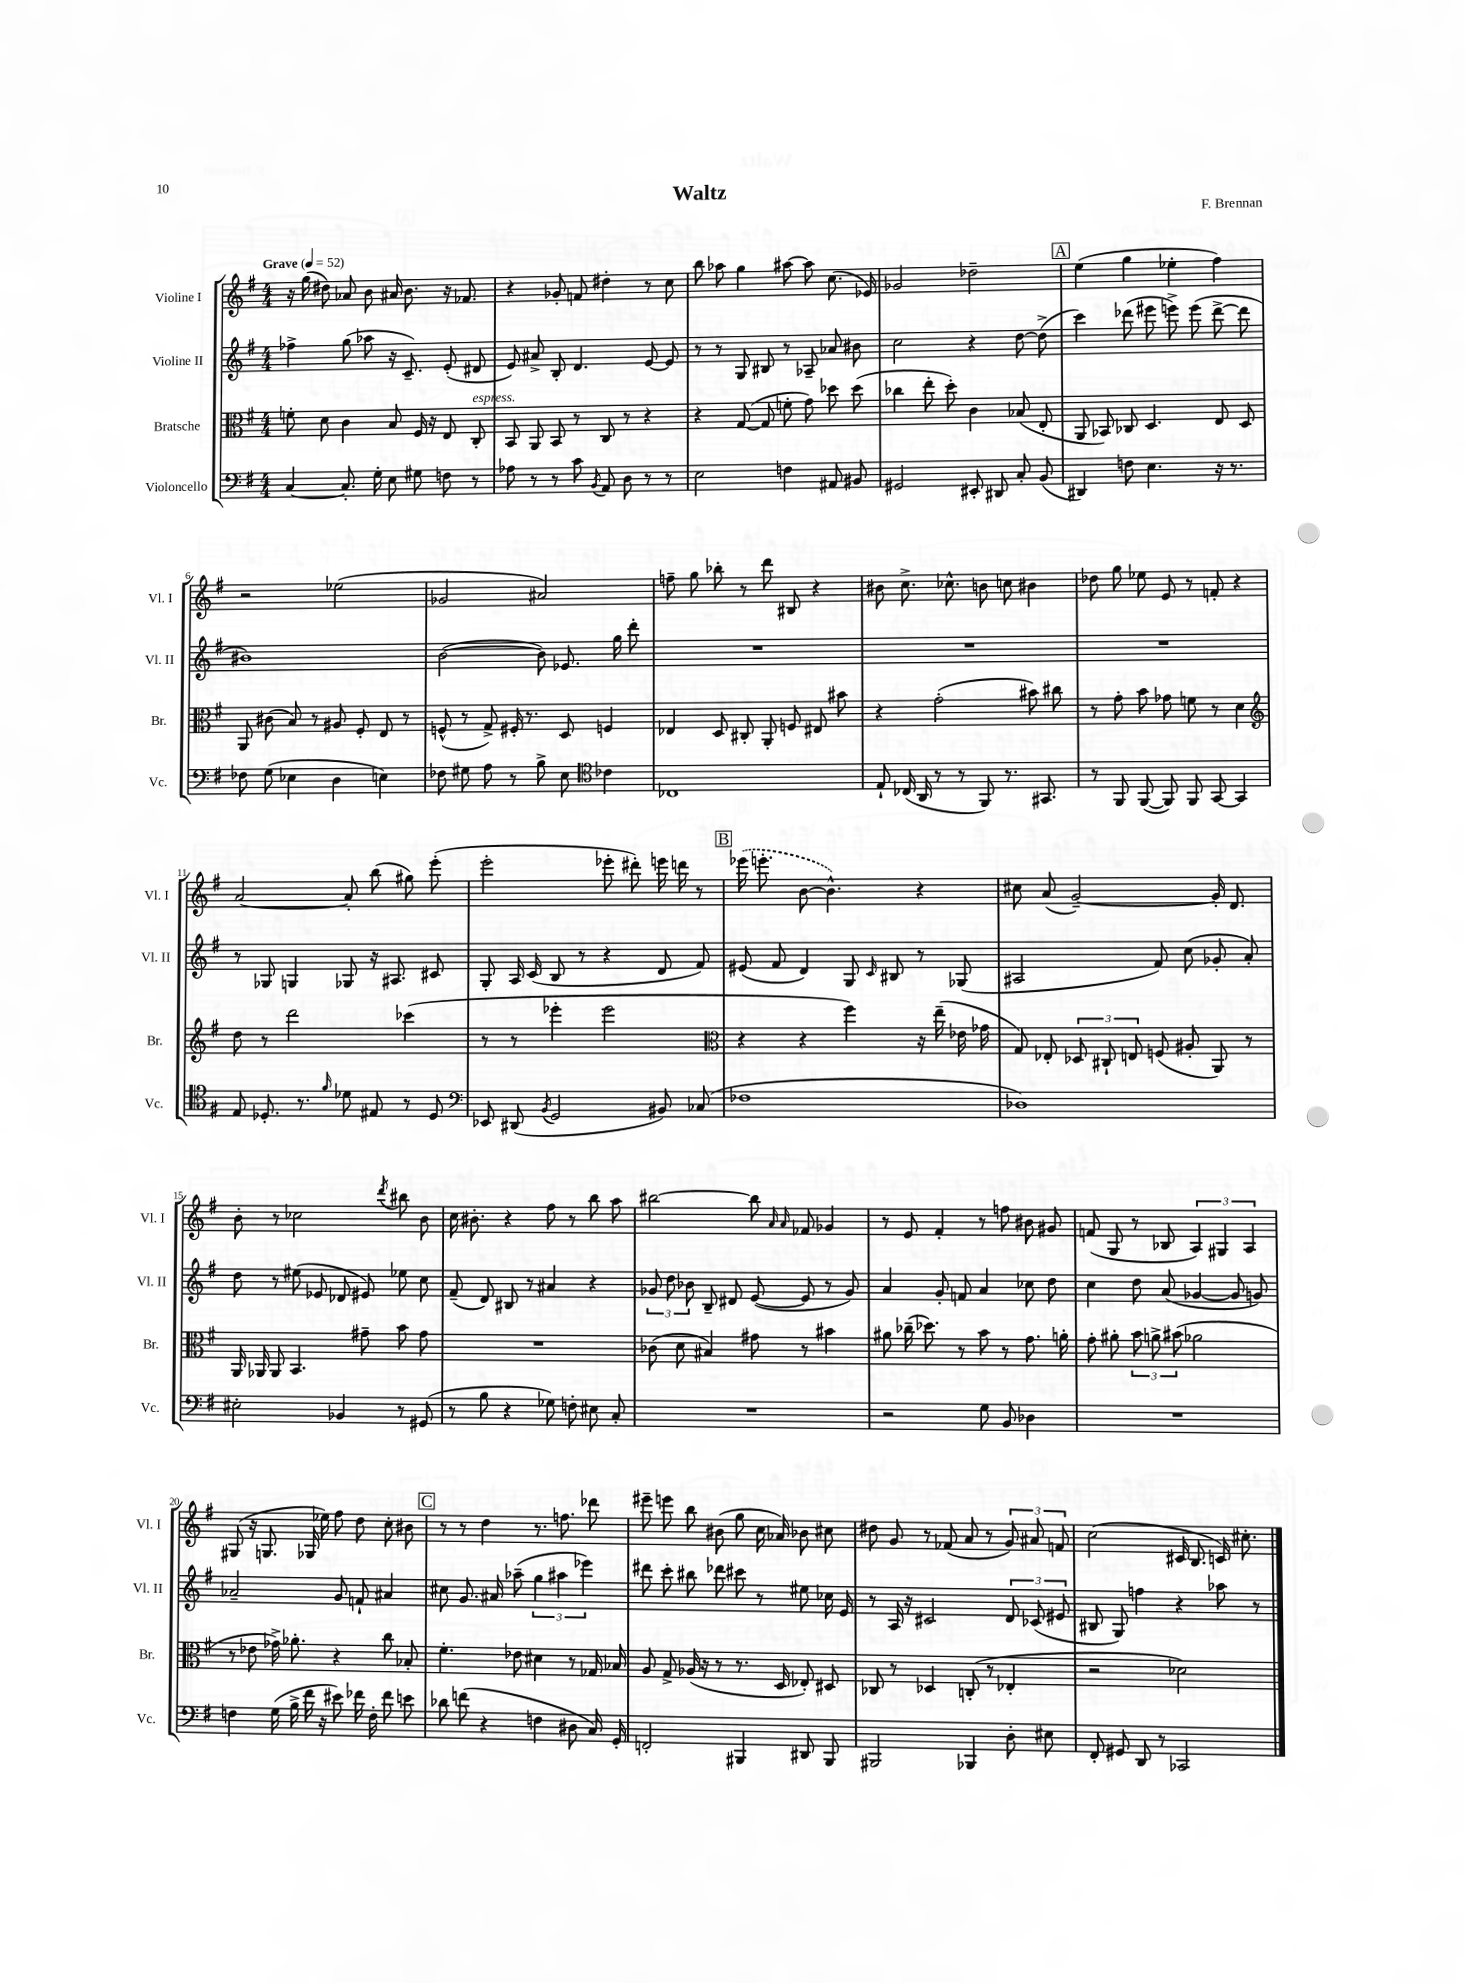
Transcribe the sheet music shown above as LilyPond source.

\header { title = "Waltz" composer = "F. Brennan" }
<<
\new StaffGroup <<
\new Staff = "s0" \with { instrumentName = "Violine I" shortInstrumentName = "Vl. I" } {
    \clef treble \key g \major \numericTimeSignature \time 4/4 \tempo "Grave" 4 = 52
    \autoBeamOff r16 g''16( dis''8) aes'8 b'8 ais'16 b'8. r16 fes'8. |
    r4 ges'8-. f'8 dis''4-. r8 c''8 |
    b''8 aes''8 g''4 ais''8~ ais''8 c''8.( ees'16) |
    ges'2 des''2-- |
    \mark \markup { \box "A" } e''4( g''4 ees''4-. fis''4) |
    r2 ees''2( |
    ges'2 ais'2) |
    f''8-- g''8 bes''8-. r8 d'''8 bis8 r4 |
    bis'8 c''8.-> ces''8.-^ b'8 c''8 bis'4 |
    des''8 g''8 ees''8 e'8 r8 f'8-. r4 |
    a'2~ a'8-. b''8( gis''8) e'''8-.( |
    e'''2-. ees'''8-. dis'''8-.) e'''16 d'''16 r8 |
    \mark \markup { \box "B" } \once \slurDashed ees'''16( e'''8.-. b'8~ b'4.-^) r4 |
    cis''8 a'8( g'2~--) g'16-. d'8. |
    b'8-. r8 ces''2 \acciaccatura { d'''8 } bis''8 b'8 |
    c''16 bis'8.-. r4 fis''8 r8 b''8 a''8 |
    bis''2~ bis''8 \grace { a'16 a'16 } fes'8 ges'4 |
    r8 e'8 fis'4-. r8 f''8 bis'8 gis'8 |
    f'8( g8 r8 bes8 \tuplet 3/2 { a4) gis4 a4 } |
    gis8( r16 g8. ges16 ees''16) fis''8 d''8 c''8-. bis'8 |
    \mark \markup { \box "C" } r8 r8 d''4 r8. f''8. des'''8 |
    eis'''8-- e'''8 b''8 bis'8( g''8 c''16 aes'16) bes'8 cis''8 |
    dis''8 g'8 r8 fes'8( a'8 r8 \tuplet 3/2 { g'8) ais'8 f'8 } |
    c''2( cis'16 b8. c'16) cis''8.-. \bar "|." |
}
\new Staff = "s1" \with { instrumentName = "Violine II" shortInstrumentName = "Vl. II" } {
    \clef treble \key g \major \numericTimeSignature \time 4/4
    \autoBeamOff fes''4-> g''8( aes''8 r16 c'8.--) e'8-.( dis'8 |
    e'8) ais'8-> b8-. d'4. e'8~ e'8 |
    r8 r8 g8 bis8 r8 aes8-- aes'8 bis'8 |
    c''2 r4 d''8~ d''8->( |
    \mark \markup { \box "A" } c'''4) des'''8( eis'''8 e'''8->) e'''8( des'''8~-> des'''8 |
    bis'1) |
    b'2~( b'8) ees'8. g''16 d'''8-. |
    R1 |
    R1 |
    R1 |
    r8 ges8 g4 ges8 r16 ais8. cis'8 |
    g8-. a16 c'16( b8 r8 r4 d'8 fis'8) |
    \mark \markup { \box "B" } eis'8( fis'8 d'4) g8 \grace { c'16 } bis8 r8 ges8( |
    ais2 fis'8) c''8( ges'8-. a'8-.) |
    d''8 r8 eis''8( ees'8 des'8 eis'8) ees''8 c''8 |
    fis'8--( d'8) bis8 r8 ais'4 r4 |
    \tuplet 3/2 { ges'8 d''8 bes'8 } b8-- dis'8 e'8~( e'8 r8 ges'8) |
    a'4 g'8-. f'8 a'4 ces''8 d''8 |
    c''4 d''8 a'8( ges'4~ ges'8 g'8) |
    aes'2-- g'8 f'8-! ais'4 |
    \mark \markup { \box "C" } cis''8 g'8. ais'16 aes''8--( \tuplet 3/2 { g''4 ais''4 ees'''4) } |
    dis'''8 c'''8-. bis''8 des'''8 cis'''8 r8 eis''8 ces''16 e'16 |
    r8 a16 r16 cis'2 \tuplet 3/2 { d'8 ces'8( eis'8 } |
    bis8 g8) f''4 r4 aes''8 r8 \bar "|." |
}
\new Staff = "s2" \with { instrumentName = "Bratsche" shortInstrumentName = "Br." } {
    \clef alto \key g \major \numericTimeSignature \time 4/4
    \autoBeamOff f'8-. d'8 c'4 b8 fis16 r16 e8 c8-.^\markup { \italic "espress." } |
    b,8 a,8 b,8 r8 c8 r8 r4 |
    r4 g8~( g8 f'8-. g'8) des''8 des''8( |
    ces''4 e''8-. d''8-.) c'4 bes8( e8-. |
    \mark \markup { \box "A" } a,8 bes,8) ces8 d4. e8 d8 |
    a,8 cis'8( b8) r8 ais8 fis8-. e8 r8 |
    f8-^( r8 g8->) fis16-. r8. d8 f4 |
    ees4 d8 cis8-. a,8-. f8 eis8 bis'8 |
    r4 g'2-.( bis'8) cis''8 |
    r8 g'8-. b'8 ges'8 f'8 r8 d'4 |
    \clef treble d''8 r8 d'''2 ces'''4( |
    r8 r8 ees'''4-. ees'''2 |
    \mark \markup { \box "B" } \clef alto r4 r4 fis''4) r16 e''16--( ees'16 ges'16 |
    g8) ees8-. \tuplet 3/2 { des8 cis8-! e8 } f8( ais8-. a,8) r8 |
    a,16 aes,16 aes,8 b,4. gis'8-- b'8 gis'8 |
    R1 |
    ces'8( d'8 bis4) gis'8 r8 bis'4 |
    ais'8 ces''16--( des''8.) r8 b'8 r8 g'8. a'16-. |
    g'8-. ais'8-. \tuplet 3/2 { b'8 a'8-> bis'8( } aes'2 |
    r8 ees'8 ges'16->) aes'8.-. r4 c''8 bes8-. |
    \mark \markup { \box "C" } fis'4.-. ees'8 dis'4 r8 ges16 bes16 |
    a8 g8-> aes16( r16 r8 r8. d16 ees8-.) dis8 |
    ces8 r8 des4 c8-.( r8 ees4-. |
    r2 des'2) \bar "|." |
}
\new Staff = "s3" \with { instrumentName = "Violoncello" shortInstrumentName = "Vc." } {
    \clef bass \key g \major \numericTimeSignature \time 4/4
    \autoBeamOff c4~ c8.-. g16-. e8 gis8 f8 r8 |
    aes8 r8 r8 c'8 \acciaccatura { b,8 } a,8 d8 r8 r8 |
    e2 f4 ais,8 bis,8 |
    gis,2 eis,8-. dis,8 c8-. b,8( |
    \mark \markup { \box "A" } dis,4) f8 e4. r16 r8. |
    fes8 g8( ees4 d4 e4) |
    fes8 gis8 a8 r8 b8-> e8 \clef tenor ces'4 |
    ces1 |
    e8-! ces16( a,16 r8 r8 fis,8) r8. gis,8. |
    r8 fis,8 fis,8~( fis,8) fis,8 g,8~ g,4 |
    e8 des8.-. r8. \grace { fis'16 } des'8 eis8 r8 des8 |
    \clef bass ees,8 dis,8( \acciaccatura { b,8 } g,2 bis,8) ces8( |
    \mark \markup { \box "B" } fes1 |
    des1) |
    eis2-. bes,4 r8 gis,8( |
    r8 b8 r4 ges8) f8-. eis8 c8-. |
    R1 |
    r2 g8 b,8 des4 |
    R1 |
    f4 g16( b16-> fis'16 r16 eis'8) fes'16 f16-. fes'8 e'8 |
    \mark \markup { \box "C" } des'8 f'8( r4 f4 dis8 c16) g,16-. |
    f,2-. bis,,4 dis,8 bis,,8 |
    bis,,2 bes,,4 d8-. eis8 |
    fis,8-. gis,8 d,8 r8 ces,2 \bar "|." |
}
>>
>>
